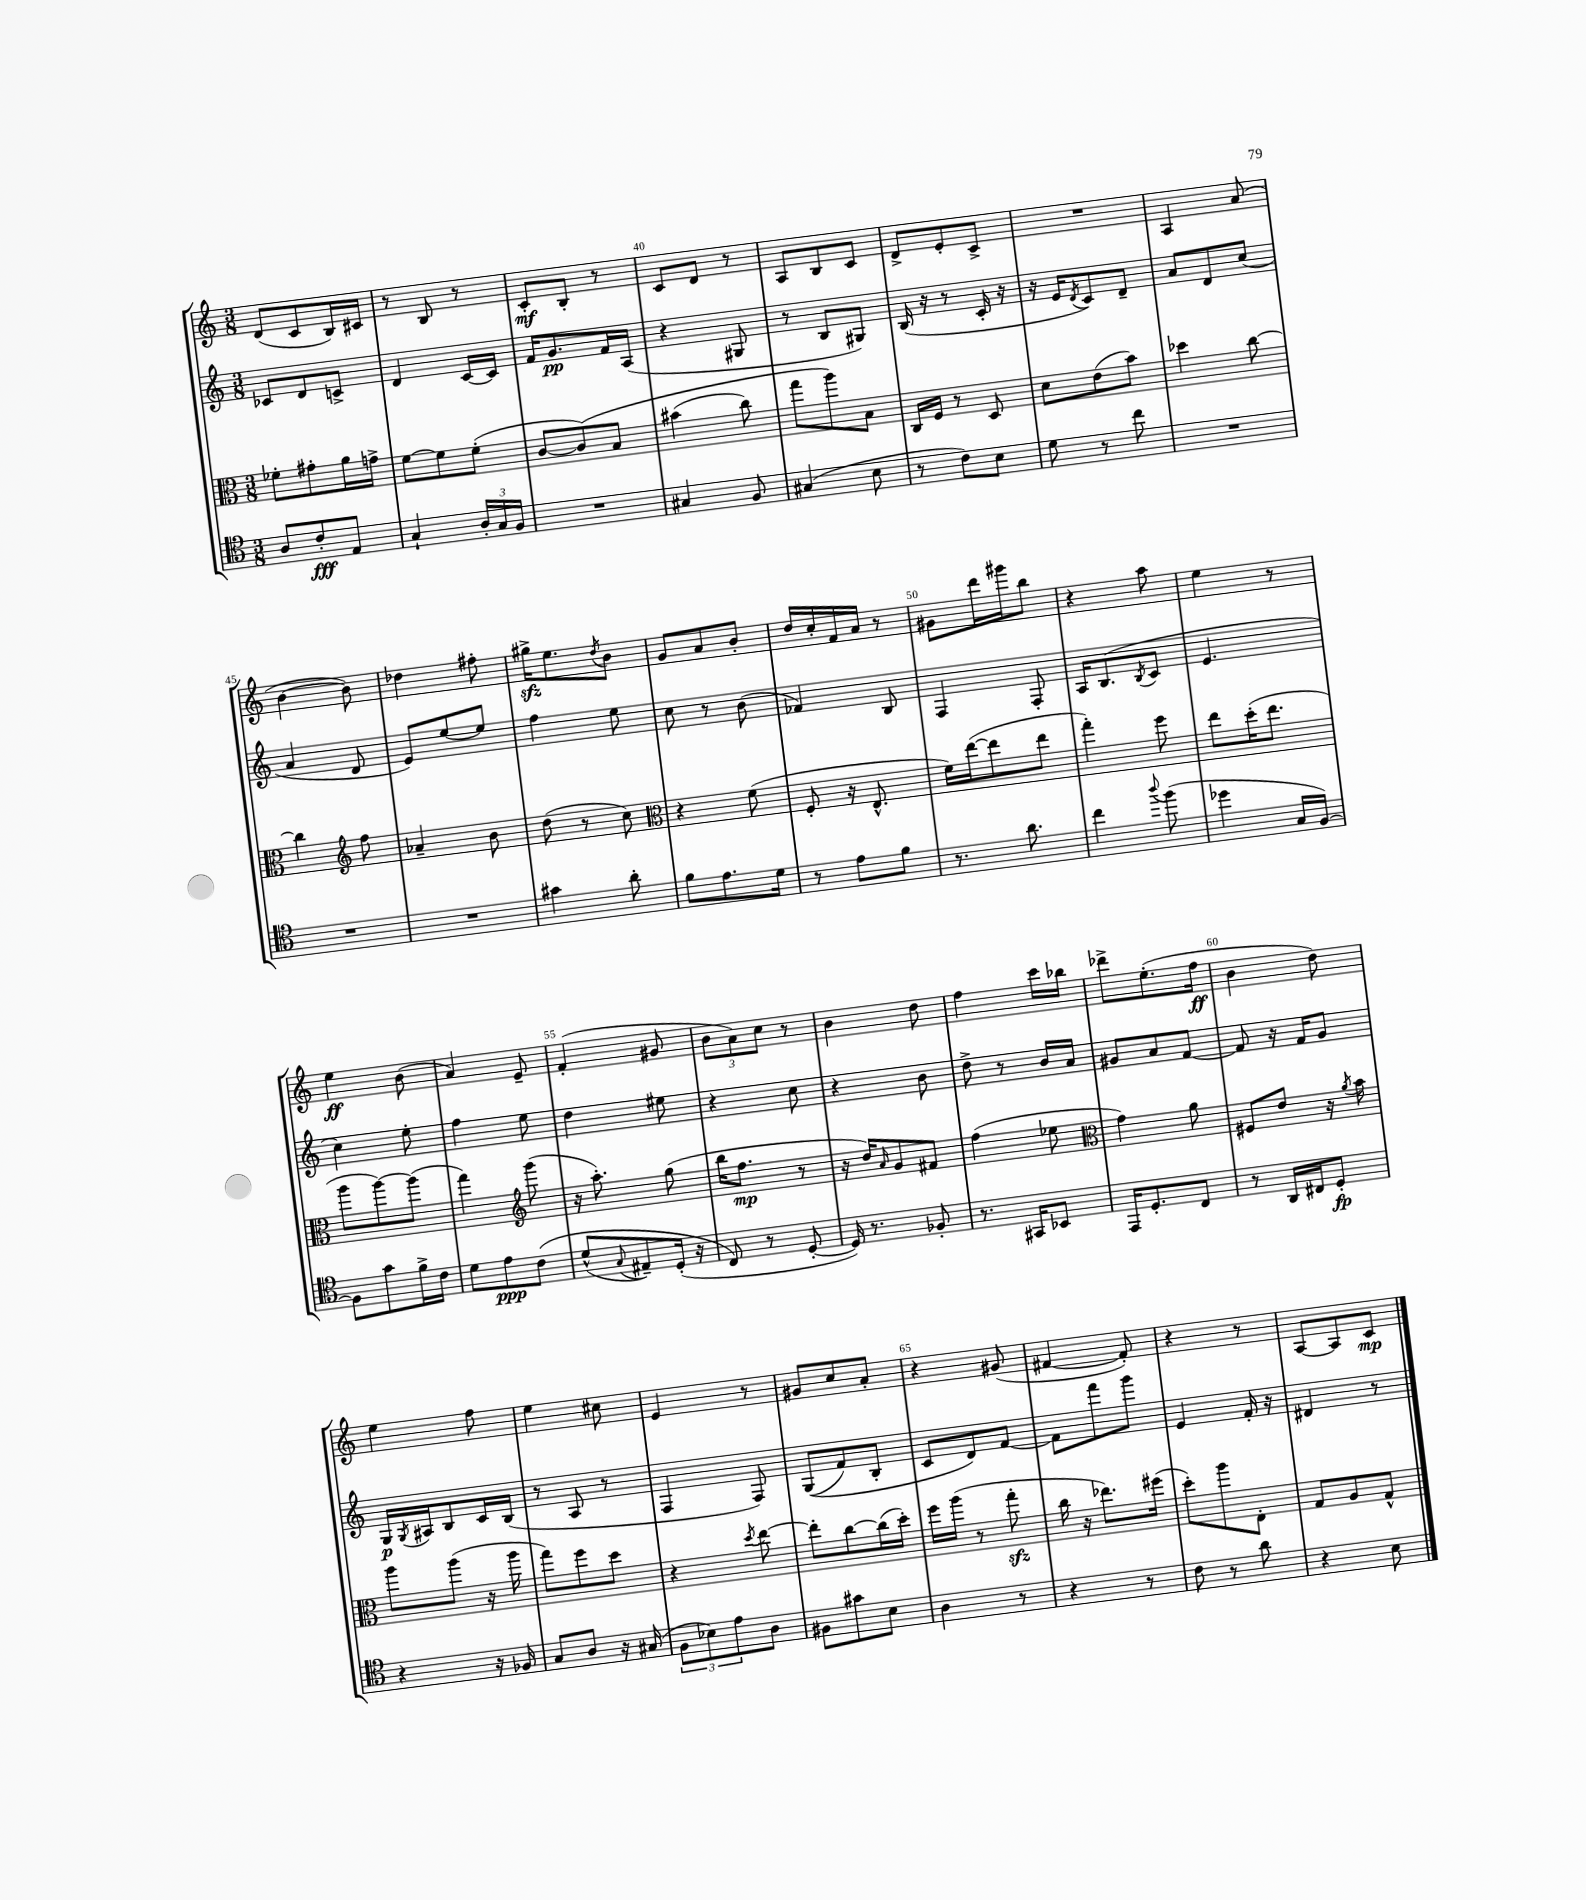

**kern	**kern	**kern	**kern
*staff4	*staff3	*staff2	*staff1
*clefC4	*clefC3	*clefG2	*clefG2
*k[]	*k[]	*k[]	*k[]
*M3/8	*M3/8	*M3/8	*M3/8
8A	8f-'	8c-	(8d
8c'	8g#'	8d	8c
8E	16a	8c^	16B)
.	16g^	.	16c#
=	=	=	=
4G`	[8f	4d	8r
.	8f]	.	8B
24A'	(8f'	[16c	8r
24G	.	.	.
.	.	16c]	.
24F	.	.	.
=	=	=	=
4.r	[8c	16f	8c'
.	.	8.g	.
.	&(8c])	.	8B'
.	8B	16f	8r
.	.	(16A	.
=	=	=	=
4G#	(4b#	4r	8c
.	.	.	8d
8F	8cc)	8G#	8r
=	=	=	=
(4G#	8gg	8r	8A
.	8aa&)	8B	8B
8B	8B	8G#)	8c
=	=	=	=
8r	16C	(16B	8d^
.	16F	16r	.
8c)	8r	8r	8e'
8B	8D	16c'	8c^
.	.	16r	.
=	=	=	=
8d	8d	16r	4.r
.	.	16e	.
.	.	8qd	.
8r	(8e	8c)	.
8cc	8b)	8d~	.
=	=	=	=
4.r	4dd-	8a	4A
.	.	8d	.
.	[8cc	(8cc	(8a
=	=	=	=
4.r	4cc]	4a	[4b
*	*clefG2	*	*
.	8ff	8d	8b])
=	=	=	=
4.r	4a-~	8e)	4dd-
.	.	[8ee	.
.	8b	8ee]	8ff#'
=	=	=	=
4g#	(8dd	4ff	16gg#^
.	.	.	8.ee
.	8r	.	.
.	.	.	8qdd
8a'	8cc)	8ee	8b
=	=	=	=
*	*clefC3	*	*
8f	4r	8cc	8g
8.e	.	8r	8a
.	(8f	(8b	8b'
16d	.	.	.
=	=	=	=
8r	8F'	4f-)	16dd
.	.	.	16cc'
8e	16r	.	16f
.	8.E^^	.	16a
8f	.	8B	8r
=	=	=	=
8.r	16f)	4F	8g#
.	([16ee	.	.
.	8ee]	.	16ddd
8.a	.	.	16ggg#
.	8ee	8F'	8bb
=	=	=	=
4cc	4gg')	16A	4r
.	.	(8.B	.
8qqaa	.	8qB	.
(8ff	8ff	8c	8aa
=	=	=	=
4dd-	8ee	4.e	4ee
.	(16dd'	.	.
.	8.ee	.	.
16G	.	.	8r
[16F)	.	.	.
=	=	=	=
8F]	8aa	4cc)	4ee
8g	[8aa)	.	.
16f^	(8aa]	8ee'	(8b
16c	.	.	.
=	=	=	=
8d	4gg)	4ff	4a)
8e	.	.	.
*	*clefG2	*	*
&(8c	(8ggg	8ee	8e~
=	=	=	=
(8d^^	16r	4dd	(4f'
.	8.aa')	.	.
8qqG	.	.	.
8E#~)	.	.	.
(16D'	(8gg	8ee#	8g#
16r	.	.	.
=	=	=	=
8C&)	16bb	4r	12b
.	8.ff	.	.
.	.	.	12a)
8r	.	.	.
.	.	.	12cc
[8D'	8r	8cc	8r
=	=	=	=
16D])	16r	4r	4b
8.r	16dd)	.	.
.	16qqa	.	.
.	8g	.	.
8F-'	8f#	8b	8dd
=	=	=	=
8.r	(4ff	8dd^	4ff
.	.	8r	.
16GG#	.	.	.
8BB-	8ee-	16b	16ccc
.	.	16a	16bb-
=	=	=	=
*	*clefC3	*	*
16EE	4g)	8g#	8ddd-^
8.D'	.	.	.
.	.	8a	(8.ee'
8C	8a	[8f	.
.	.	.	16ff
=	=	=	=
8r	8F#	8f]	4b
16AA	8e	16r	.
16C#	.	16f	.
8D'	16r	8g	8dd)
.	8qa	.	.
.	16b	.	.
=	=	=	=
4r	8aa	16G	4ee
.	.	8qG	.
.	.	16A#	.
.	(8aa	8B	.
16r	16r	16c	8ff
16F-	16aa	(16B	.
=	=	=	=
8G	8gg)	8r	4ee
8A	8ff	8A	.
16r	8dd	8r	8cc#
(16G#	.	.	.
=	=	=	=
12F	4r	4F	4e
12B-)	.	.	.
12e	.	.	.
.	8qdd	.	.
8A	[8ee	8F)	8r
=	=	=	=
8F#	8ee']	&((8G	8g#
8g#	[8cc	8f)	8cc
8B	(16cc]	8B'	8a'
.	16dd')	.	.
=	=	=	=
4A	16ff	8c	4r
.	(16aa	.	.
.	8r	8d&)	.
8r	8gg'	[8f	(8g#
=	=	=	=
4r	16cc	8f]	[4f#
.	16r	.	.
.	8.ee-)	8fff	.
8r	.	8ggg	8f#'])
.	(16ff#	.	.
=	=	=	=
8c	8dd')	4e	4r
8r	8aa	.	.
8a	8E'	16f'	8r
.	.	16r	.
=	=	=	=
4r	8G	4d#	[8A
.	8A	.	8A]
8B	8G^^	8r	8c
==	==	==	==
*-	*-	*-	*-
